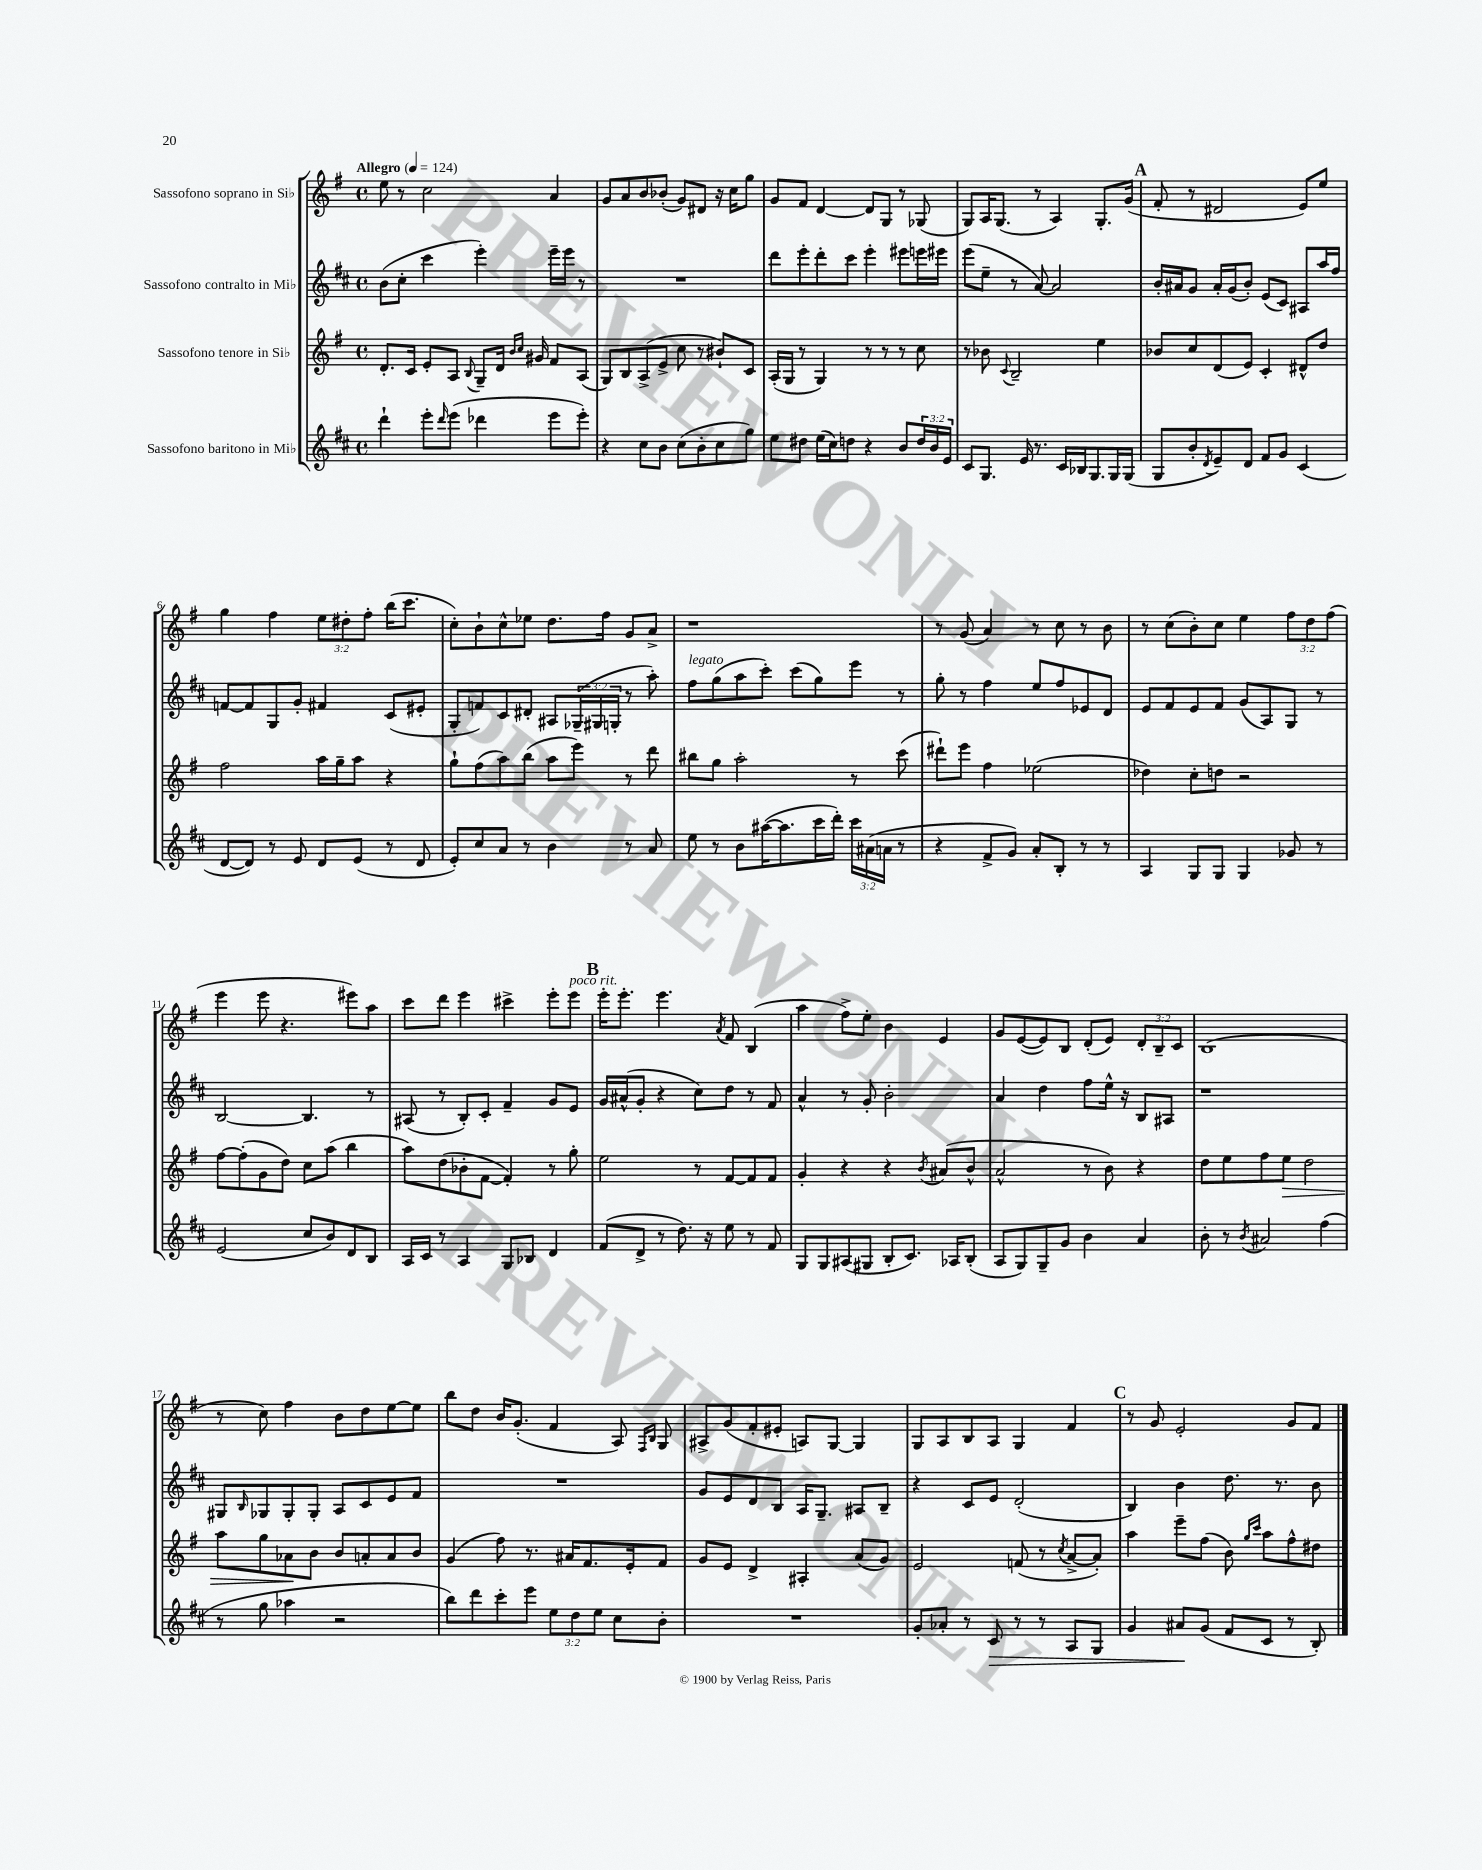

**kern	**kern	**kern	**kern
*staff4	*staff3	*staff2	*staff1
*clefG2	*clefG2	*clefG2	*clefG2
*k[f#c#]	*k[f#]	*k[f#c#]	*k[f#]
*M4/4	*M4/4	*M4/4	*M4/4
*met(c)	*met(c)	*met(c)	*met(c)
*MM124	*MM124	*MM124	*MM124
4ddd`\	8.d'/L	(8b\L	8ee\
.	.	8cc#'\J	8r
.	16c/Jk	.	.
8eee'\L	8e'/L	4ccc#\	2cc\
16qqddd/	.	.	.
(8eee\J	8A/J	.	.
.	8qqB/	.	.
4ddd-\	8G~/L	4eee'\)	.
.	16d/Jk	.	.
.	16qqb/LL	.	.
.	16qqcc/JJ	.	.
.	16g#/	.	.
8eee\L	8f#/L	16eee~\LL	4a/
.	.	16eee\JJ	.
8eee'\J)	(8A/J	8r	.
=	=	=	=
4r	8G/L)	1r	8g/L
.	8B/	.	8a/
8cc#\L	(8A^/	.	8b/
8b\J	8e^/J	.	(8b-'/J
(8cc#\L	8cc\	.	8g/L)
8b'\	8r	.	8d#/J
8cc#\	8b#`/L)	.	16r
.	.	.	16cc\LK
8gg\J)	8c/J	.	8gg\J
=	=	=	=
8ee\L	(16A'/LL	8ddd\L	8g/L
.	16G/JJ	.	.
8dd#\J	8r	8eee'\	8f#/J
(16ee\LL	4G/)	8ddd'\	[4d/
16cc#\J)	.	.	.
8dd\J	.	8ccc#\J	.
4r	8r	4eee'\	8d/]L
.	8r	.	8G/J
8b/L	8r	8eee#\L	8r
24dd/L	8cc\	16eee\L	(8G-/
24b/	.	.	.
.	.	16eee#\JJ	.
24e/JJ	.	.	.
=	=	=	=
8c#/L	8r	(8eee\L	8G/L)
8.G/J	8b-\	8ee~\J	16A/K
.	.	.	(8.G/J
.	8qqc/	.	.
.	2B~/	8r	.
16e/	.	.	.
8.r	.	[8a/)	8r
.	.	2a/]	4A/)
16c#/LL	.	.	.
16B-/J	.	.	.
8.G/	.	.	.
.	4ee\	.	8.G'/L
16G/L	.	.	.
(16G/JJ	.	.	(16g/Jk
=	=	=	=
8G/L	8b-/L	16b'/LL	8f#'/
.	.	16a#/J	.
8b'/	8cc/	8g/J	8r
8qd/	.	.	.
8e~/)	(8d/	16a#'/LL	2d#/
.	.	(16g/J	.
8d/J	8e/J)	8b'/J)	.
8f#/L	4c'/	(8e/L	.
8g/J	.	8c#/J)	.
(4c#/	8d#^^/L	8A#/L	8e/L)
.	8dd/J	16aa/L	8ee/J
.	.	16ff#/JJ	.
=	=	=	=
[8d/L	2ff#\	[8f/L	4gg\
8d/]J)	.	8f/]	.
8r	.	8G/	4ff#\
8e/	.	8g'/J	.
8d/L	16aa\LL	4f#/	12ee\L
.	16gg~\J	.	.
.	.	.	12dd#'\
(8e/J	8aa\J	.	.
.	.	.	12ff#'\J
8r	4r	(8c#/L	(16bb\LK
.	.	.	8.ccc\J
8d/	.	8e#'/J	.
=	=	=	=
8e'/L)	8gg`\L	8G'/L	8cc'\L)
8cc#/	(8ff#\	8f/)	8b`\
8a/J	8aa\)	8c#/	8cc^^\
8r	(8bb\J	8d#'/J	8ee-\J
4b\	8aa\L	8A#/L	8.dd\L
.	8eee\J)	(24G-~/L	.
.	.	24G#/	.
.	.	.	16ff#\Jk
.	.	24G'/JJ	.
8r	8r	8r	8g/L
8a/	8ddd\	8aa'\)	8a^/J
=	=	=	=
8ee\	8bb#\L	8ff#\L	1r
8r	8gg\J	(8gg\	.
8b\L	2aa'\	8aa\	.
([16aa#\K	.	8ccc#'\J)	.
8.aa#\]	.	.	.
.	.	(8ccc#\L	.
16ccc#\L	.	8gg\)	.
16ddd'\JJ)	.	.	.
24ccc#\LL	8r	8eee\J	.
(24a#\	.	.	.
24a\JJ	.	.	.
8r	(8ccc\	8r	.
=	=	=	=
4r	8ddd#`\L)	8gg'\	8r
.	8eee\J	8r	(8g/
8f#^/L	4ff#\	4ff#\	4a/)
8g/J)	.	.	.
8a'/L	(2ee-\	8ee/L	8r
8B'/J	.	8ff#/	8cc\
8r	.	8e-/	8r
8r	.	8d/J	8b\
=	=	=	=
4A/	4dd-\)	8e/L	8r
.	.	8f#/	(8cc\L
8G/L	8cc'\L	8e/	8b'\)
8G/J	8dd\J	8f#/J	8cc\J
4G/	2r	(8g/L	4ee\
.	.	8A/)	.
8g-/	.	8G/J	12ff#\L
.	.	.	12dd\
8r	.	8r	.
.	.	.	(12ff#\J
=	=	=	=
(2e/	[8ff#\L	[2B/	4eee\
.	(8ff#'\]	.	.
.	8g\	.	8eee\
.	8dd\J)	.	4.r
8cc#/L	8cc\L	4.B/]	.
8b/)	(8aa\J	.	.
8d/	4bb\	.	8eee#\L)
8B/J	.	8r	8aa\J
=	=	=	=
16A/LL	8aa\L)	(8A#/	8ccc\L
16c#/JJ	.	.	.
8r	(8dd\	8r	8ddd\J
4A/	8b-'\	8B'/L)	4eee\
.	[8f#\J	8c#'/J	.
8G/L	4f#'/])	4f#~/	4ccc#^\
8B-/J	.	.	.
4d/	8r	8g/L	8eee'\L
.	8gg'\	8e/J	8eee\J
=	=	=	=
(8f#/L	2ee\	16g/LL	16eee'\LK
.	.	(16a#^^/J	8.eee'\J
8d^/J	.	8g'/J	.
8r	.	4r	4.eee\
8.dd\)	.	.	.
.	8r	8cc#\L)	.
16r	.	.	.
.	.	.	8qa/
8ee\	[8f#/L	8dd\J	8f#/
8r	8f#/]	8r	(4B/
8f#/	8f#/J	8f#/	.
=	=	=	=
8G/L	4g'/	4a^^/	4aa\
8G/	.	.	.
(8A#/	4r	8r	8ff#^\L)
8G#/J	.	8g'/	8ee'\J
8B'/L	4r	2b'\	4b\
8.c#/J)	.	.	.
.	8qb/	.	.
.	(8a#/L	.	4e/
16A-/LK	.	.	.
(8B'/J	8b^^/J	.	.
=	=	=	=
8A/L	2a^^/	4a/	8g/L
8G/)	.	.	([8e/
8G~/	.	4dd\	8e/])
8g/J	.	.	8B/J
4b\	8r	8ff#\L	(8d'/L
.	8b\)	16ee^^\Jk	8e/J)
.	.	16r	.
4a/	4r	8B/L	12d'/L
.	.	.	12B~/
.	.	8A#/J	.
.	.	.	12c/J
=	=	=	=
8b'\	8dd\L	1r	(1B
8r	8ee\	.	.
8qb/	.	.	.
2a#/	8ff#\	.	.
.	8ee\J	.	.
.	2dd\	.	.
(4ff#\	.	.	.
=	=	=	=
8r	8aa\L	8G#/L	8r
.	.	16qqB/	.
8gg\	8gg\	8G-/	8cc\)
4aa-\	8a-\	8G-'/	4ff#\
.	8b\J	8G-'/J	.
2r	8b/L	8A/L	8b\L
.	8a'/	8c#/	8dd\
.	8a/	8e/	[8ee\
.	8b/J	8f#/J	8ee\]J
=	=	=	=
8bb\L)	(4g/	1r	8bb\L
8ddd\	.	.	8dd\J
8ccc#'\	8ff#\)	.	16b/LK
.	.	.	(8.g'/J
8eee\J	8.r	.	.
12ee\L	.	.	4f#/
.	16a#/LK	.	.
12dd\	.	.	.
.	8.f#/	.	.
12ee\J	.	.	.
8cc#\L	.	.	8A/)
.	16e'/k	.	.
.	.	.	16qqF#/LL
.	.	.	16qqB/JJ
8b'\J	8f#/J	.	8G/
=	=	=	=
1r	8g/L	8g/L	8A#^/L
.	8e/J	8e/	(8g/
.	4d^/	8d/	8f#'/
.	.	8B/J	8e#'/J
.	4A#'/	16A/LK	8A/L)
.	.	8.G~/J	.
.	.	.	[8G/J
.	(8a/L	8A#/L	4G/]
.	8g/J)	8B~/J	.
=	=	=	=
8g'/L	2e/	4r	8G/L
8a-'/J	.	.	8A/
8r	.	8c#/L	8B/
8c#/	.	8e/J	8A/J
8r	(8f/	(2d'/	4G/
8r	8r	.	.
.	8qcc/	.	.
8A/L	[8a^/L	.	4f#/
8G/J	8a'/]J)	.	.
=	=	=	=
4g/	4aa\	4B/)	8r
.	.	.	8g/
8a#/L	8eee~\L	4b\	2e'/
(8g/J	(8ff#\J	.	.
8f#/L	8b\)	8.dd\	.
.	16qqgg/LL	.	.
.	16qqccc/JJ	.	.
8c#/J	8aa\L	.	.
.	.	8.r	.
8r	8ff#^^\	.	8g/L
8B'/)	8dd#\J	8b\	8f#/J
==	==	==	==
*-	*-	*-	*-
